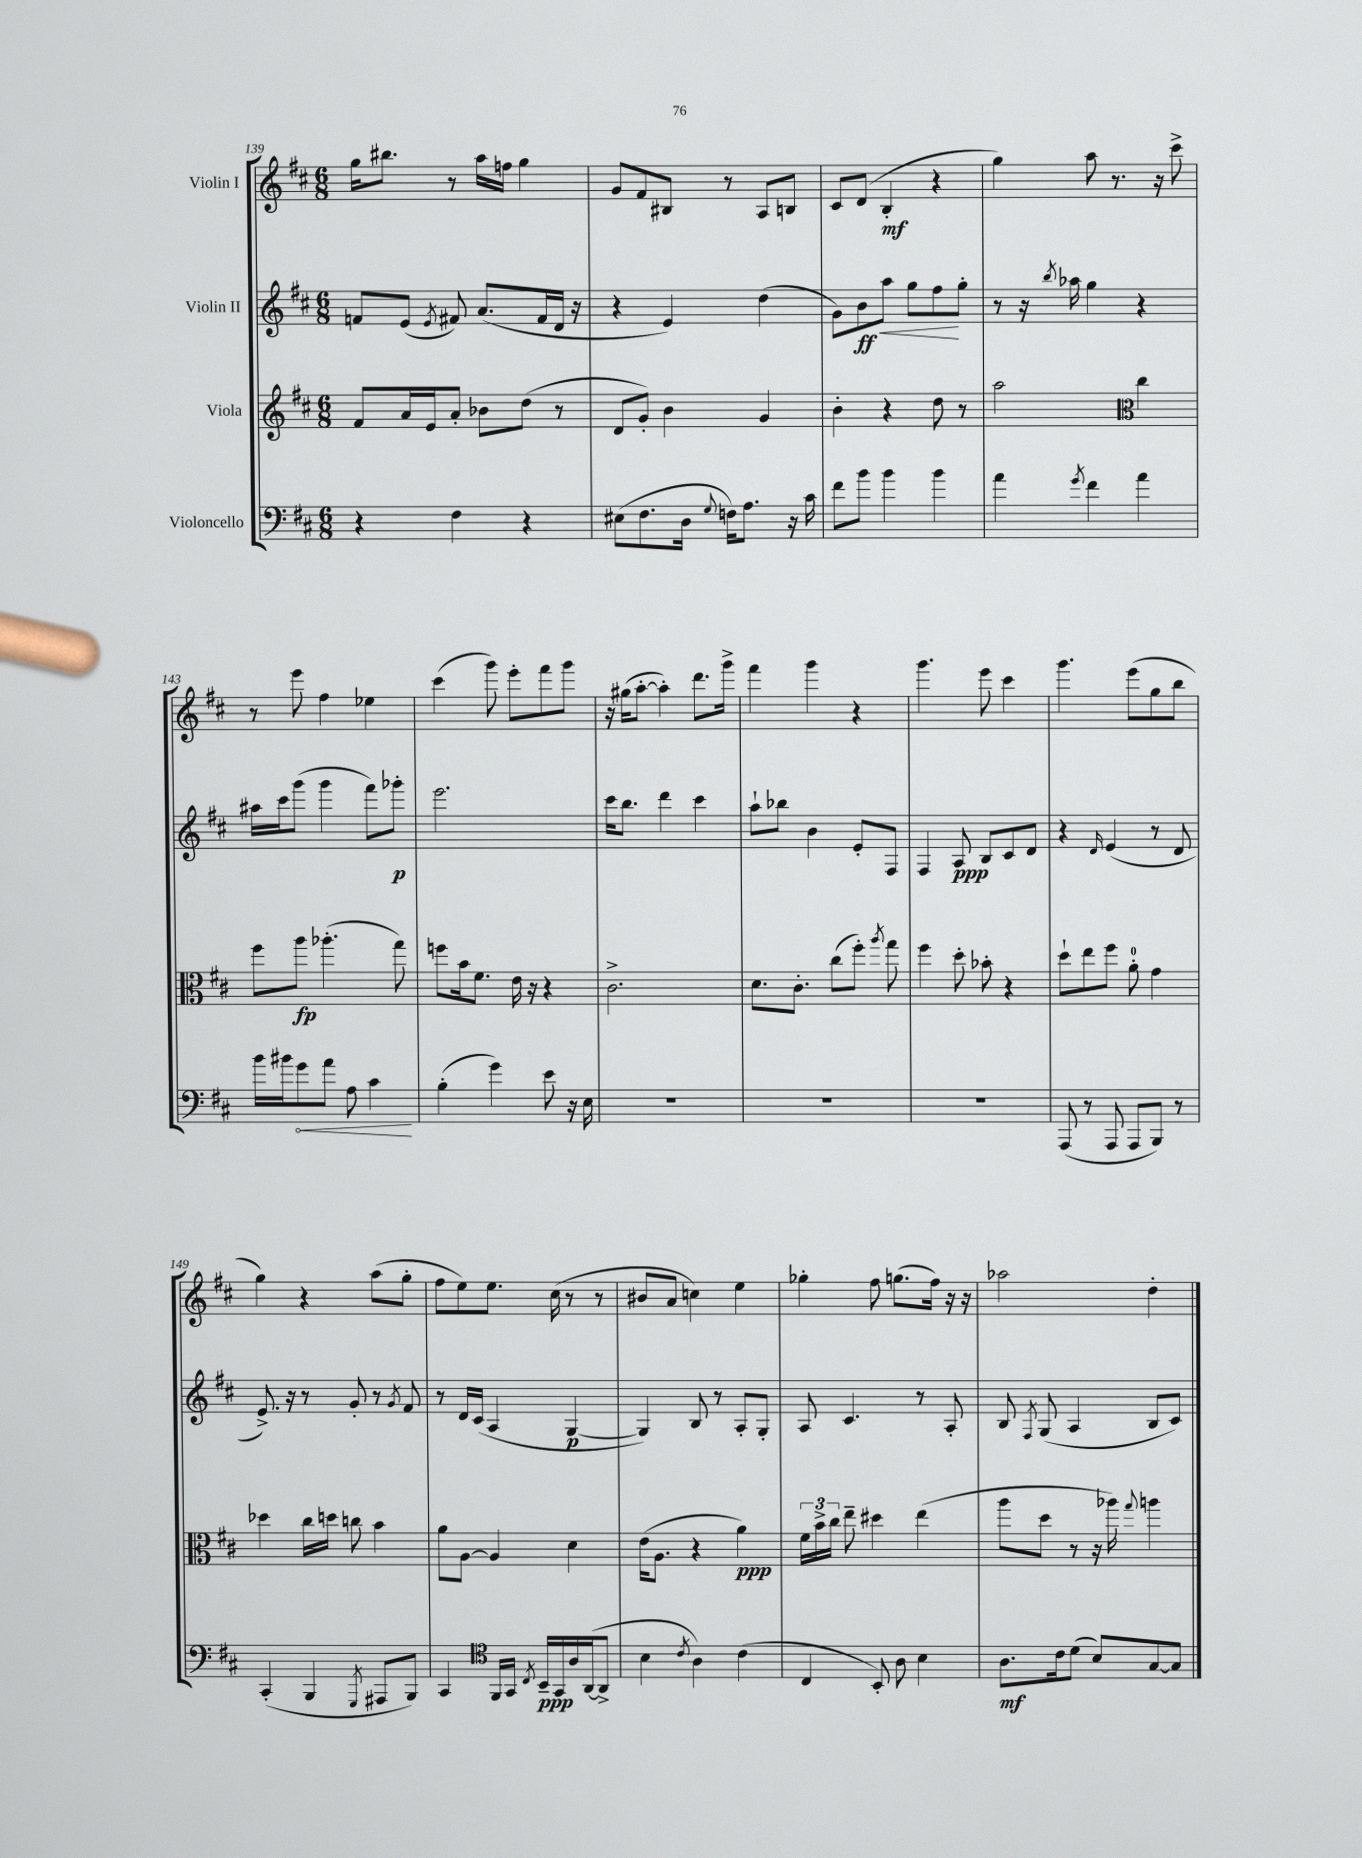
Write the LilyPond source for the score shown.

<<
\new StaffGroup <<
\new Staff = "s0" \with { instrumentName = "Violin I" } {
    \clef treble \key d \major \numericTimeSignature \time 6/8
    \autoBeamOff g''16[ bis''8.] r8 a''16[ f''16] g''4 |
    g'8[ fis'8 bis8] r8 a8[ b8] |
    cis'8[ d'8]( b4-.\mf r4 |
    g''4) a''8 r8. r16 cis'''8-> |
    r8 e'''8 fis''4 ees''4 |
    cis'''4( g'''8) e'''8[-. fis'''8 g'''8] |
    r16 gis''16[( a''8]~-. a''4-.) d'''8.[ g'''16]-> |
    fis'''4 g'''4 r4 |
    g'''4. e'''8 cis'''4 |
    g'''4. e'''8[( g''8 b''8] |
    g''4) r4 a''8[( g''8]-. |
    fis''8[ e''8) e''8.] cis''16( r8 r8 |
    bis'8[ a'8] c''4) e''4 |
    ges''4-. fis''8 g''8.[( fis''16]) r16 r16 |
    aes''2 d''4-. \bar "|." |
}
\new Staff = "s1" \with { instrumentName = "Violin II" } {
    \clef treble \key d \major \numericTimeSignature \time 6/8
    \autoBeamOff f'8[ e'8]( \acciaccatura { e'8 } fis'8) a'8.[( fis'16 d'16] r16 |
    r4 e'4) d''4( |
    g'8[) b'8\ff\< a''8] g''8[ fis''8\! g''8]-. |
    r8 r16 \acciaccatura { b''8 } aes''16 g''4 r4 |
    ais''16[ cis'''16 g'''8]( g'''4 fis'''8[) ges'''8]-.\p |
    e'''2. |
    cis'''16[ b''8.] d'''4 cis'''4 |
    a''8[-! bes''8] b'4 e'8[-. fis8] |
    fis4 a8\ppp b8[ cis'8 d'8] |
    r4 \grace { d'16 } e'4( r8 d'8 |
    e'8.->) r16 r8 g'8-. r8 \acciaccatura { g'8 } fis'8 |
    r8 d'16[ cis'16]( a4 g4~\p |
    g4) b8 r8 a8[-. g8]-. |
    a8 cis'4. r8 a8-. |
    b8 \acciaccatura { fis8 } g8( a4 b8[ cis'8]) \bar "|." |
}
\new Staff = "s2" \with { instrumentName = "Viola" } {
    \clef treble \key d \major \numericTimeSignature \time 6/8
    \autoBeamOff fis'8[ a'16 e'16 a'8]-. bes'8[ d''8]( r8 |
    d'8[ g'8]-.) b'4 g'4 |
    b'4-. r4 d''8 r8 |
    a''2 \clef alto cis''4 |
    fis''8[ a''8]\fp aes''4.-.( g''8) |
    f''8[ b'16 fis'8.] e'16 r16 r4 |
    cis'2.-> |
    d'8.[ cis'8.]-. cis''8[( fis''8]-.) \acciaccatura { a''8 } g''8 |
    fis''4 d''8-. bes'8-. r4 |
    d''8[-! e''8 fis''8] a'8-0-. g'4 |
    des''4 cis''16[ d''16] c''8 b'4 |
    a'8[ a8]~ a4 d'4 |
    e'16[( a8.] r4 a'4\ppp) |
    \tuplet 3/2 { fis'16[ b'16-> cis''16] } e''8-- dis''4 e''4( |
    a''8[ d''8] r8 r16 aes''16) \appoggiatura { g''8 } a''4 \bar "|." |
}
\new Staff = "s3" \with { instrumentName = "Violoncello" } {
    \clef bass \key d \major \numericTimeSignature \time 6/8
    \autoBeamOff r4 fis4 r4 |
    eis8[( fis8. d16] \appoggiatura { g8 } f16[) a8.] r16 cis'16 |
    fis'8[ b'8] b'4 b'4 |
    a'4 \acciaccatura { g'8 } fis'4 a'4 |
    b'16[ bis'16 \once \override Hairpin.circled-tip = ##t g'8\< a'8] a8 cis'4\! |
    b4-.( g'4) e'8 r16 e16 |
    R2. |
    R2. |
    R2. |
    a,,8( r8 a,,8 a,,8[ b,,8]) r8 |
    cis,4-.( b,,4 \acciaccatura { g,,8 } ais,,8[ b,,8]) |
    cis,4 \clef tenor fis,16[ g,16] \acciaccatura { cis8 } b,16[--\ppp g,16 a16 a,16~( a,8]-> |
    b4 \acciaccatura { cis'8 } a4) cis'4( |
    cis4 b,8-.) a8 b4 |
    a8.[\mf cis'16 d'8]( b8[) g8~ g8] \bar "|." |
}
>>
>>
\layout { \context { \Score currentBarNumber = #139 } }
